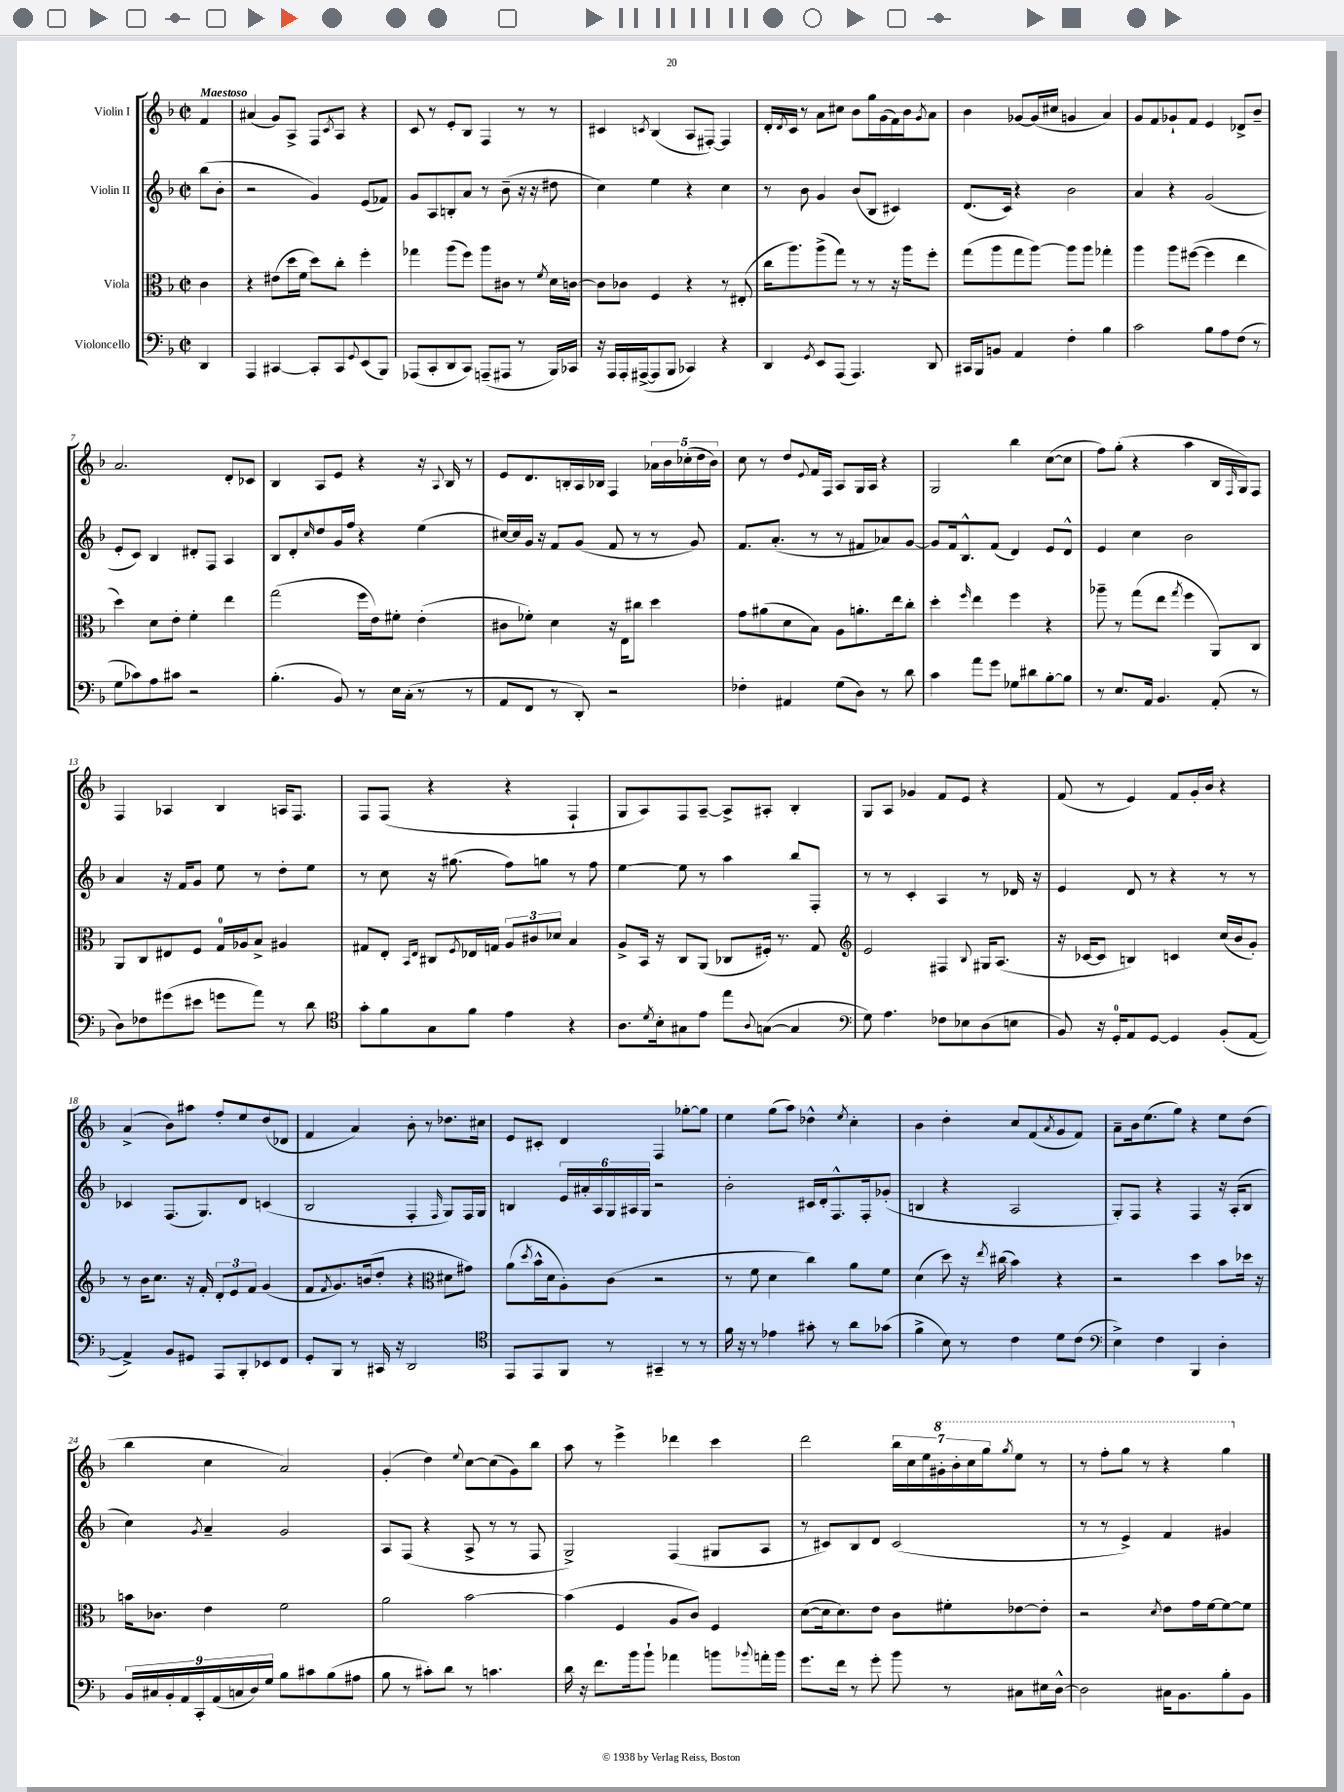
<<
\new StaffGroup <<
\new Staff = "s0" \with { instrumentName = "Violin I" } {
    \clef treble \key f \major \defaultTimeSignature \time 2/2 \partial 4 \tempo "Maestoso"
    f'4 |
    ais'4( g'8) a8-> f8 \acciaccatura { c'8 } a8 r4 |
    c'8 r8 e'8-. bes8 f4 r8 r8 |
    cis'4 \acciaccatura { c'8 } bes4( a8 fis8~-.) fis4 |
    d'16-. \acciaccatura { d'8 } c'16 r8 a'8 cis''8 bes'8 g''16 g'16( f'16) bes'16 \acciaccatura { g'8 } a'8 |
    bes'4 ges'8~ ges'16( cis''16 g'4 a'4) |
    g'8 f'8 ges'8-! f'8 e'4 des'8-> bes'8-- |
    a'2. d'8-. ces'8 |
    bes4 a8 e'8 r4 r16 \appoggiatura { a8 } bes16 r8 |
    e'8 d'8. b16-. a16 bes16 f4 \tuplet 5/4 { aes'16 bes'16 ces''16-.( d''16 bes'16) } |
    c''8 r8 d''8 \appoggiatura { e'8 } f'16 f16 a8 g16 a16 r4 |
    g2 bes''4 c''8~( c''8 |
    f''8) g''8-.( r4 a''4 bes16 \grace { f16 } g16) f8 |
    f4 aes4 bes4 a16 f8. |
    f8 f8( r4 r4 f4-! |
    g8 a8) f8 a8~-- a8-> ais8-. bes4-. |
    g8 a8 ges'4 f'8 e'8 r4 |
    f'8( r8 e'4) f'8 g'16-. bes'16 r4 |
    a'4->( bes'8) ais''8 f''8-. e''8 d''8( des'8 |
    f'4 a'4) bes'8-. r8 des''8. cis''16 |
    e'8 cis'8-. d'4 f4 ges''8~-. ges''8 |
    e''4 g''8( a''8) des''4-^ \acciaccatura { e''8 } c''4-. |
    bes'4 d''4-. c''8 f'8( \acciaccatura { a'8 } g'8 f'8) |
    a'8-- bes'16 e''8.( g''8) r4 e''8 d''8( |
    bes''4 c''4 a'2) |
    g'4-.( d''4) \appoggiatura { e''8 } c''8~ c''8( g'8) bes''8 |
    a''8 r8 e'''4-> des'''4 c'''4 |
    d'''2 \tuplet 7/4 { bes''16 c''16 e''16 \ottava #1 gis''16-. bes''16-. c'''16 g'''16 } \acciaccatura { g'''8 } e'''8 r8 |
    r8 f'''8-. g'''8 r8 r4 g'''4 \ottava #0 \bar "|." |
}
\new Staff = "s1" \with { instrumentName = "Violin II" } {
    \clef treble \key f \major \defaultTimeSignature \time 2/2 \partial 4
    bes''8( bes'8-. |
    r2 g'4) e'8( fes'8) |
    g'8 a8 b8-. a'8 r8 bes'8--( r16 r16 dis''8 |
    c''4) e''4 r4 c''4 |
    r8 bes'8 g'4 bes'8( bes8 cis'4) |
    d'8.( c'16) r4 bes'2 |
    a'4 r4 g'2( |
    e'8-. c'8) bes4 dis'8-. f8 a4 |
    bes8 d'8-. \grace { c''16 } d''8 g'16 f''16 r4 e''4( |
    cis''16~) cis''16 g'16 r16 f'8 g'8( f'8 r8 r8 g'8) |
    f'8. a'8.-.( r8 r8 fis'8 aes'8) g'8~ |
    g'8 f'16 bes8.-^ f'8( d'4) e'8 d'8-^ |
    e'4 c''4 bes'2 |
    a'4 r16 f'16 g'8 e''8 r8 d''8-. e''8 |
    r8 c''8 r16 gis''8.( f''8) g''8 r8 f''8 |
    e''4~ e''8 r8 a''4 bes''8 f8-. |
    r8 r8 c'4-. a4 r8 des'16 r16 |
    e'4 d'8 r8 r4 r8 r8 |
    ces'4 f8.( g8.) d'8 c'4( |
    bes2 f4-. \grace { f16 } g8) f16 g16 |
    b4 \tuplet 6/4 { e'16 ais'16-. a16 g16 ais16 g16 } r2 |
    bes'2-. cis'16 d'16-. f8.-^ f16-. ges'8-.( |
    b4 r4 a2 |
    g8-.) f8 r4 f4 r16 a16-.( bes8 |
    c''4) \acciaccatura { g'8 } a'4-- g'2 |
    a8 f8( r4 a8-> r8 r8 f8 |
    g2->) f4( gis8 a8 |
    r8 cis'8) bes8 d'8 cis'2( |
    r8 r8 e'4->) f'4 gis'4 \bar "|." |
}
\new Staff = "s2" \with { instrumentName = "Viola" } {
    \clef alto \key f \major \defaultTimeSignature \time 2/2 \partial 4
    c'4 |
    r4 eis'8( d''16 f'16 d''8) c''8-. f''4-. |
    ges''4 a''8( f''8) a''8 cis'8 r8 \acciaccatura { f'8 } d'16 c'16~ |
    c'8 ces'8 f4 r4 r8 eis8-.( |
    c''16 a''8.) a''8->( g''8) r8 r8 r16 a''16 f''8-. |
    g''8( a''8 g''8 a''8~) a''8 a''8 ges''4-. |
    a''4 a''8 fis''8~( fis''4 e''4 |
    d''4) d'8 e'8-. f'4-. e''4 |
    g''2( f''16 e'16) fis'8-. e'4-.( |
    cis'8 fes'8-.) d'4 r16 e16 cis''8 d''4 |
    g'8 ais'8( d'8 bes8) a8 a'8.-. e''16 c''8-. |
    d''4-. \grace { f''16 } e''4 f''4 r4 |
    aes''8-- r8 g''8( e''8 \acciaccatura { g''8 } f''4 a,8) c8 |
    a,8 c8 eis8 f8 g16-0 aes16 bes8-> ais4 |
    gis8 e8-. \grace { bes,16 e16 } cis8 \acciaccatura { f8 } ees16 g16 \tuplet 3/2 { a8 cis'8 des'8 } bes4 |
    a8-> bes,16 r16 c8 a,8( ces8 fis16-.) r8. g8 |
    \clef treble e'2 fis4 \appoggiatura { bes8 } gis16 a8.( |
    r16 ces'16~ ces'8 b4) c'4 c''16( bes'16 g'8-.) |
    r8 bes'16 c''8. r16 f'16-. \tuplet 3/2 { d'8-. e'8 f'8 } g'4( |
    f'8 \acciaccatura { f'8 } g'8.) b'16( d''8-. r4 \clef alto dis'8 gis'8) |
    a'8( \acciaccatura { d''8 } bes'16-^ d'16 a8-.) c'8( r2 |
    r8 f'8 d'4 c''4) a'8 f'8 |
    d'4( d''8) r16 \acciaccatura { e''8 } cis''16( bes'4) r4 |
    r2 d''4 bes'8 des''16 r16 |
    b'16 ces'8. e'4 f'2 |
    a'2 bes'2~ |
    bes'4( f4 a8 c'8) f4 |
    d'8~( d'16 d'8.) e'8 c'8 fis'8-. ees'8~ ees'8-. |
    r2 \acciaccatura { d'8 } e'8 g'16 f'16~ f'8~ f'8 \bar "|." |
}
\new Staff = "s3" \with { instrumentName = "Violoncello" } {
    \clef bass \key f \major \defaultTimeSignature \time 2/2 \partial 4
    d,4 |
    a,,4 cis,4~ cis,8-. cis,8 \appoggiatura { g,8 } e,8( bes,,8) |
    aes,,8( c,8-. d,8 c,8) a,,8--( ais,,8 r8 bes,,16) ces,16 |
    r16 a,,16 a,,16-. ais,,16~->( ais,,8 bes,,8 ces,4) r4 |
    d,4 \acciaccatura { g,8 } e,8 a,,8( a,,4.) d,8 |
    cis,16 bes,,16 b,8 a,4 f4-. bes4 |
    c'2 bes8 a8 f8( r8 |
    g8 ces'8) a8 cis'8 r2 |
    bes4.-.( bes,8) r8 e16 c16-.( r8 r8 |
    a,8 f,8 r8 d,8-.) r2 |
    fes4-. ais,4 g8( d8) r8 d'8 |
    c'4 a'8 g'8 ges8 dis'8 bes8~-. bes8 |
    r8 e8. a,16 bes,4. a,8-.( r8 |
    d8) fes8 gis'8( eis'8 g'8 a'8) r8 d'8 |
    \clef tenor g'8-. f'8 g8 f'8 e'4 r4 |
    a8. \acciaccatura { d'8 } bes16-. gis8 e'8 e''8 \appoggiatura { a8 } g8~( g4 |
    \clef bass g8) a4. fes8 ees8 d8( e8 |
    bes,8) r16 g,16-0-. a,8 g,8~ g,4 bes,8-.( a,8~ |
    a,4->) bes,8 gis,8 a,,8 bes,,8-. ees,8 f,8 |
    g,8-. bes,,8 r8 cis,16 r16 d,2 |
    \clef tenor e,8 e,8 f,8 r8 gis,4-- r8 r8 |
    f'16 r16 r8 ees'4 gis'8-. r8 a'8 ges'8( |
    f'4-> bes8) r8 c'4 d'8 c'8( |
    \clef bass e4->) f4 bes,,4 d4-. |
    \tuplet 9/8 { bes,16 cis16 bes,16-. a,16 c,16-. a,16( c16 d16) g16 } bes8 cis'8 bes8( ais8 |
    bes8 r8 cis'8-.) d'8 r8 c'4. |
    d'16 r16 f'8. bes'16 bes'8-! aes'4 b'8 \appoggiatura { bes'8 } a'16-. bes'16 |
    g'8. f'16 r8 g'8-. bes'8 r8 cis8 eis16 d16~-^ |
    d2 cis16 bes,8. bes8-. bes,8 \bar "|." |
}
>>
>>
